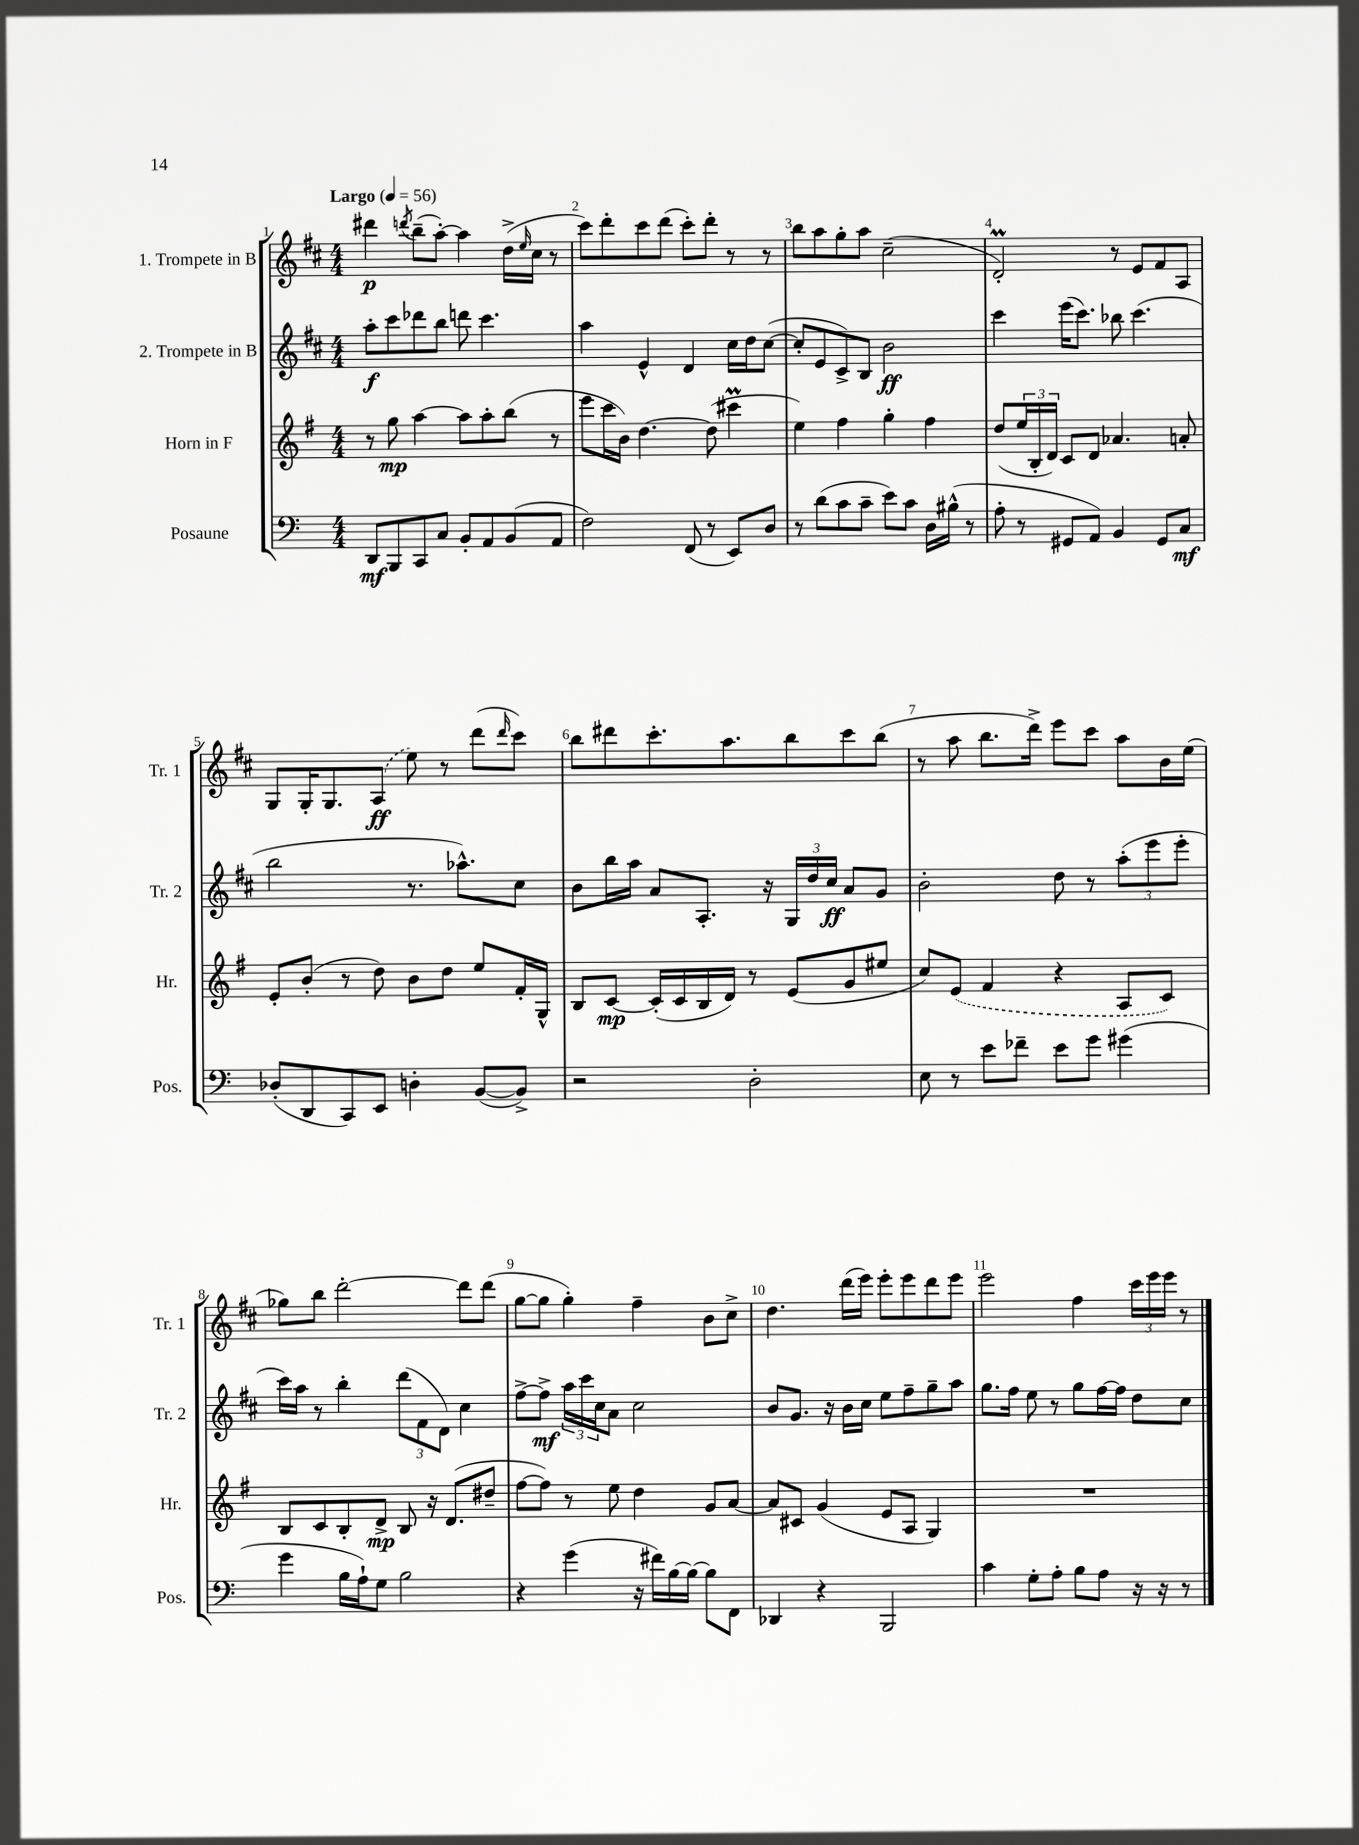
<<
\new StaffGroup <<
\new Staff = "s0" \with { instrumentName = "1. Trompete in B" shortInstrumentName = "Tr. 1" } {
    \clef treble \key d \major \numericTimeSignature \time 4/4 \tempo "Largo" 4 = 56
    dis'''4\p \acciaccatura { d'''8 } b''8--( a''8~-.) a''4 d''16->( \grace { e''16 } cis''16 r8 |
    cis'''8) d'''8-. cis'''8 d'''8( cis'''8-.) d'''8-. r8 r8 |
    b''8 a''8 g''8-. a''8 cis''2--( |
    d'2-.\prall) r8 e'8 fis'8 a8 |
    g8 g16-. g8. \once \slurDashed a8\ff( e''8) r8 d'''8( \grace { d'''16 } cis'''8) |
    b''8 dis'''8 cis'''8.-. a''8. b''8 cis'''8 b''8( |
    r8 a''8 b''8. d'''16->) e'''8 cis'''8 a''8 b'16 e''16( |
    ges''8) b''8 d'''2~-. d'''8 d'''8( |
    g''8~ g''8 g''4-.) fis''4-- b'8 cis''8-> |
    d''4. d'''16( e'''16) e'''8-. e'''8 d'''8 e'''8 |
    e'''2 fis''4 \tuplet 3/2 { cis'''16 e'''16 e'''16 } r8 \bar "|." |
}
\new Staff = "s1" \with { instrumentName = "2. Trompete in B" shortInstrumentName = "Tr. 2" } {
    \clef treble \key d \major \numericTimeSignature \time 4/4
    a''8-.\f cis'''8 des'''8 b''8 d'''8 cis'''4. |
    a''4 e'4-^ d'4 cis''16 d''16 cis''8~( |
    cis''8-. e'8 cis'8->) b8 b'2\ff |
    cis'''4 e'''16( cis'''8.) bes''8 cis'''4.( |
    b''2 r8. aes''8.-^) cis''8 |
    b'8 b''16 a''16 a'8 a8.-. r16 \tuplet 3/2 { g16 d''16 cis''16\ff } a'8 g'8 |
    b'2-. d''8 r8 \tuplet 3/2 { a''8-.( e'''8 e'''8-. } |
    cis'''16) a''16 r8 b''4-. \tuplet 3/2 { d'''8( fis'8 d'8) } cis''4 |
    fis''8~-> fis''8->\mf \tuplet 3/2 { a''16 cis'''16 cis''16 } a'8 cis''2 |
    b'8 g'8. r16 b'16 cis''16 e''8 fis''8-- g''8-- a''8 |
    g''8. fis''16 e''8 r8 g''8 fis''16~ fis''16 d''8 cis''8 \bar "|." |
}
\new Staff = "s2" \with { instrumentName = "Horn in F" shortInstrumentName = "Hr." } {
    \clef treble \key g \major \numericTimeSignature \time 4/4
    r8 g''8\mp a''4~ a''8 a''8-. b''8( r8 |
    e'''8 c'''16 b'16) d''4.~ d''8( cis'''4\prall |
    e''4) fis''4 g''4-. fis''4 |
    d''8( \tuplet 3/2 { e''16 b16-. d'16) } c'8 d'8 aes'4. a'8-. |
    e'8-. b'8-.( r8 d''8) b'8 d''8 e''8 fis'16-. g16-^ |
    b8 c'8~\mp c'16-.( c'16 b16 d'16) r8 e'8( g'8 eis''8 |
    c''8) \once \slurDashed e'8( fis'4 r4 a8 c'8) |
    b8 c'8 b8-. d'8->\mp b8 r16 d'8.( dis''8-- |
    fis''8~ fis''8) r8 e''8 d''4 g'8 a'8~ |
    a'8 cis'8 g'4( e'8 a8 g4) |
    R1 \bar "|." |
}
\new Staff = "s3" \with { instrumentName = "Posaune" shortInstrumentName = "Pos." } {
    \clef bass \key c \major \numericTimeSignature \time 4/4
    d,8\mf b,,8 c,8 c8 b,8-. a,8 b,8( a,8 |
    f2) f,8( r8 e,8) d8 |
    r8 d'8( c'8 c'8-- e'8) c'8 d16 bis16-^( r8 |
    a8-. r8 gis,8 a,8) b,4 gis,8 c8\mf |
    des8-.( d,8 c,8) e,8 d4-. b,8~( b,8->) |
    r2 d2-. |
    e8 r8 e'8 fes'8-- e'8 g'8 gis'4( |
    g'4 b16 a16-!) g8 b2 |
    r4 g'4( r16 fis'16) b16~ b16~ b8 f,8 |
    des,4 r4 b,,2 |
    c'4 g8-. a8-. b8 a8 r16 r16 r8 \bar "|." |
}
>>
>>
\layout { \context { \Score \override BarNumber.break-visibility = ##(#f #t #t) barNumberVisibility = #all-bar-numbers-visible } }
